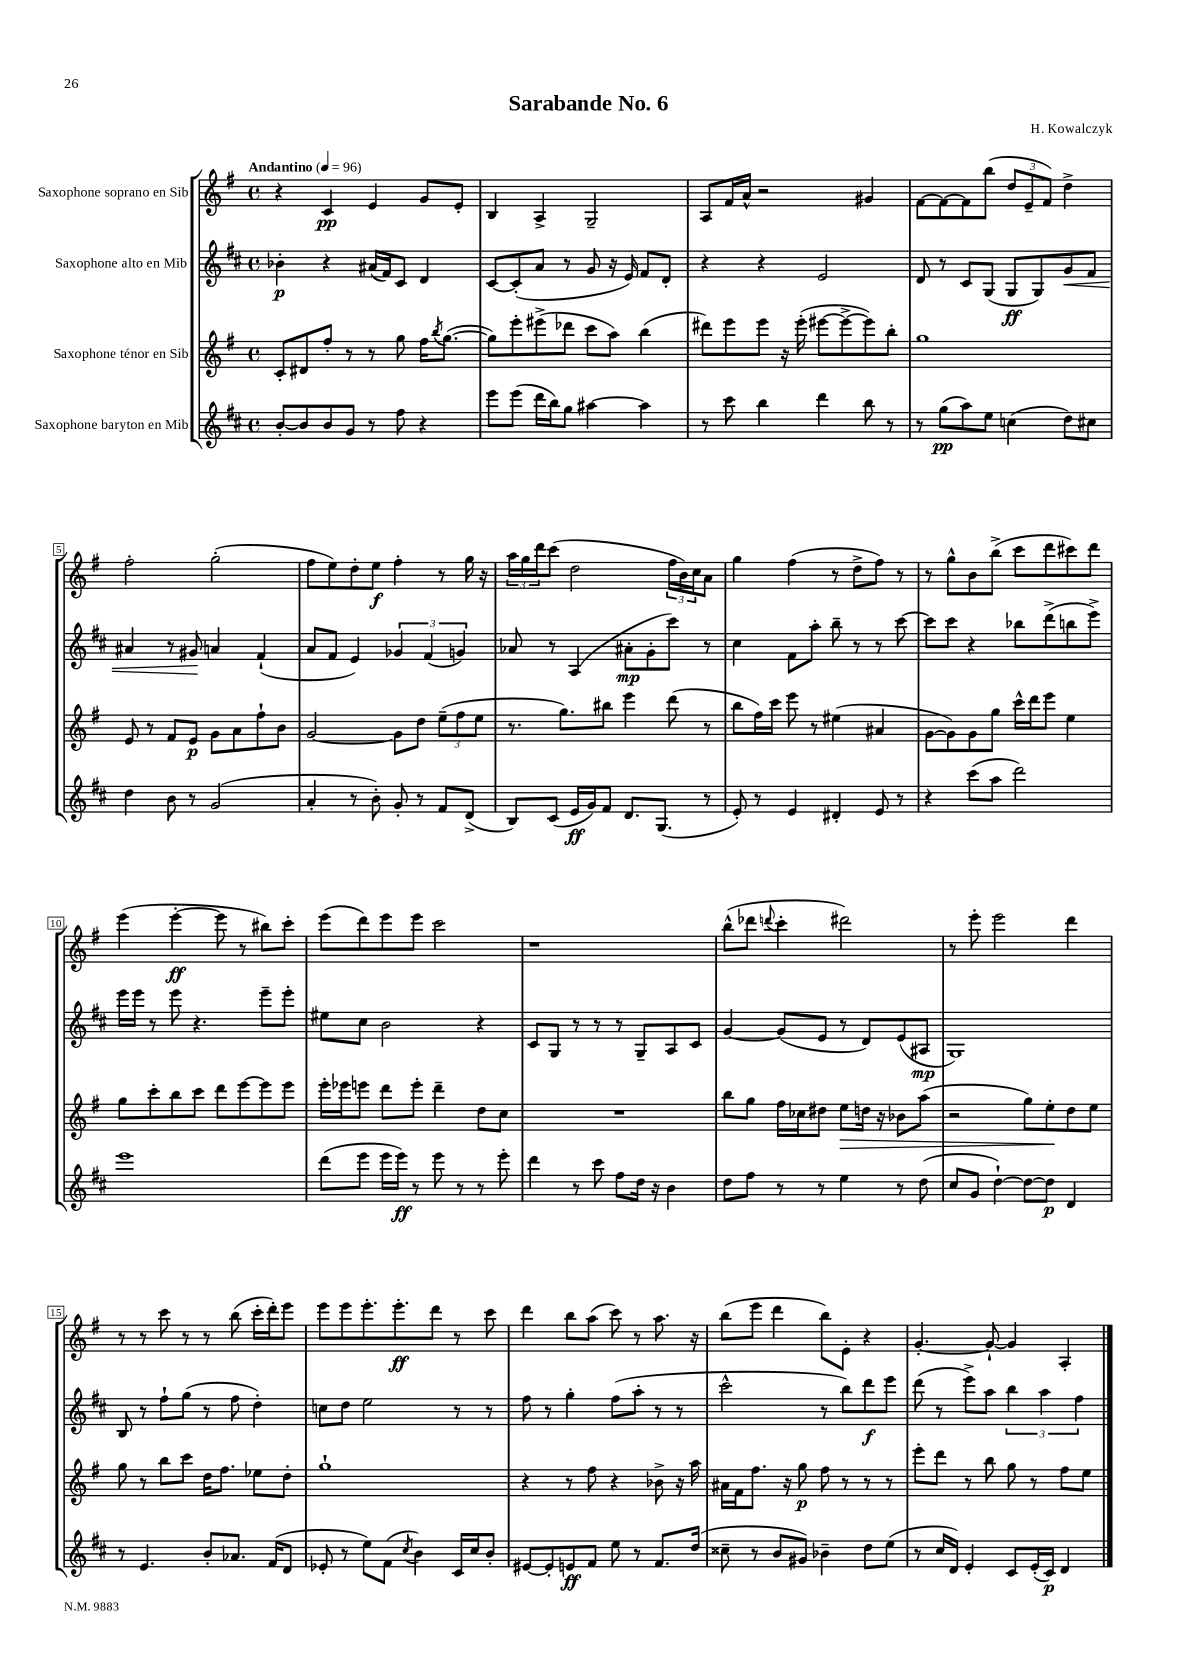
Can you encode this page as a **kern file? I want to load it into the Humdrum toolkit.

**kern	**kern	**kern	**kern
*staff4	*staff3	*staff2	*staff1
*clefG2	*clefG2	*clefG2	*clefG2
*k[f#c#]	*k[f#]	*k[f#c#]	*k[f#]
*M4/4	*M4/4	*M4/4	*M4/4
*met(c)	*met(c)	*met(c)	*met(c)
*MM96	*MM96	*MM96	*MM96
[8b'/L	8c'/L	4b-'\	4r
8b/]	8d#/	.	.
8b/	8ff#'/J	4r	4c/
8g/J	8r	.	.
8r	8r	(16a#/LL	4e/
.	.	16f#/J)	.
8ff#\	8gg\	8c#/J	.
4r	16ff#\LK	4d/	8g/L
.	8qbb/	.	.
.	([8.gg\J	.	.
.	.	.	8e'/J
=	=	=	=
8eee\L	8gg\]L)	[8c#/L	4B/
(8eee\J	8eee'\	(8c#'/]	.
16ddd\LL	(8eee#^\	8a/J	4A^/
16bb\J)	.	.	.
8gg\J	8ddd-\J	8r	.
[4aa#\	8ccc\L	8g/	2G~/
.	8aa\J)	16r	.
.	.	16e/)	.
4aa#\]	(4bb\	8f#/L	.
.	.	8d'/J	.
=	=	=	=
8r	8ddd#\L)	4r	8A/L
8ccc#\	8eee\	.	16f#/L
.	.	.	16a^^/JJ
4bb\	8eee\J	4r	2r
.	16r	.	.
.	(16eee'\	.	.
4ddd\	[8eee#\L	2e/	.
.	8eee#^\_	.	.
8bb\	8eee#\])	.	4g#/
8r	8bb'\J	.	.
=	=	=	=
8r	1gg	8d/	[8f#\L
(8gg\L	.	8r	8f#\_
8aa\)	.	8c#/L	8f#\]
8ee\J	.	(8G/J	(8bb\J
(4cc\	.	8G/L	12dd/L
.	.	.	12e~/
.	.	8G/)	.
.	.	.	12f#/J)
8dd\L)	.	8g/	4dd^\
8cc#\J	.	8f#/J	.
=	=	=	=
4dd\	8e/	4a#/	2ff#'\
.	8r	.	.
8b\	8f#/L	8r	.
8r	8e/J	8g#/	.
(2g/	8g\L	4a/	(2gg'\
.	8a\	.	.
.	8ff#`\	(4f#`/	.
.	8b\J	.	.
=	=	=	=
4a'/	[2g/	8a/L	8ff#\L
.	.	8f#/J	8ee\)
8r	.	4e/)	8dd'\
8b'\)	.	.	8ee\J
8g'/	8g\]L	6g-/	4ff#'\
8r	8dd\J	.	.
.	.	(6f#/	.
8f#/L	(12ee~\L	.	8r
.	12ff#\	6g/)	.
(8d^/J	.	.	16gg\
.	12ee\J	.	.
.	.	.	16r
=	=	=	=
8B/L)	8.r	8a-/	24aa\LL
.	.	.	24gg\
.	.	.	24ddd\J
(8c#/J	.	8r	(8ccc\J
.	8.gg\L)	.	.
16e/LL	.	(4A/	2dd\
16g/J)	.	.	.
8f#/J	8bb#\J	.	.
8.d/L	4eee\	8a#'\L	.
.	.	8g'\	.
(8.G/J	.	.	.
.	(8ddd\	8ccc#\J)	24ff#\LL
.	.	.	24b\)
.	.	.	24cc\J
8r	8r	8r	8a\J
=	=	=	=
8e'/)	8bb\L	4cc#\	4gg\
8r	16ff#\L)	.	.
.	16ccc\JJ	.	.
4e/	8eee\	8f#\L	(4ff#\
.	8r	8aa'\J	.
4d#'/	(4ee#\	8bb~\	8r
.	.	8r	8dd^\L
8e/	4a#/	8r	8ff#\J)
8r	.	[8ccc#\	8r
=	=	=	=
4r	[8g\L	8ccc#\]L	8r
.	8g\])	8ccc#\J	8gg^^\L
(8ccc#\L	8g\	4r	8b\
8aa\J	8gg\J	.	(8bb^\J
2ddd\)	16ccc^^\LL	8bb-\L	8ccc\L
.	16ddd\J	.	.
.	8eee\J	(8ddd^\	8ddd\
.	4ee\	8bb\	8ccc#\)
.	.	8eee^\J)	8ddd\J
=	=	=	=
1eee	8gg\L	16eee\LL	(4eee\
.	.	16eee\JJ	.
.	8ccc'\	8r	.
.	8bb\	8eee\	[4eee'\
.	8ccc\J	4.r	.
.	8ddd\L	.	8eee\]
.	[8eee\	.	8r
.	8eee\]	8eee~\L	8bb#\L)
.	8eee\J	8eee'\J	8ccc'\J
=	=	=	=
(8ddd\L	16eee'\LL	8ee#\L	(8eee\L
.	16eee-\J	.	.
8eee\J	8eee\J	8cc#\J	8ddd\)
16eee\LL	8ddd\L	2b\	8eee\
16eee\JJ)	.	.	.
8r	8eee'\J	.	8eee\J
8eee\	4ddd~\	.	2ccc\
8r	.	.	.
8r	8dd\L	4r	.
8eee'\	8cc\J	.	.
=	=	=	=
4ddd\	1r	8c#/L	1r
.	.	8G/J	.
8r	.	8r	.
8ccc#\	.	8r	.
8ff#\L	.	8r	.
16dd\Jk	.	8G~/L	.
16r	.	.	.
4b\	.	8A/	.
.	.	8c#/J	.
=	=	=	=
8dd\L	8bb\L	[4g/	(8bb^^\L
8ff#\J	8gg\J	.	8ddd-\J
.	.	.	8qqddd/
8r	16ff#\LL	(8g/]L	4ccc'\
.	16cc-\J	.	.
8r	8dd#\J	8e/J	.
4ee\	8ee\L	8r	2ddd#\)
.	16dd\Jk	8d/L)	.
.	16r	.	.
8r	8b-\L	(8e/	.
(8dd\	(8aa\J	8A#/J	.
=	=	=	=
8cc#/L	2r	1G)	8r
8g/J	.	.	8eee'\
[4dd`\)	.	.	2eee\
8dd\_L	8gg\L)	.	.
8dd\]J	8ee'\	.	.
4d/	8dd\	.	4ddd\
.	8ee\J	.	.
=	=	=	=
8r	8gg\	8B/	8r
4.e/	8r	8r	8r
.	8bb\L	8ff#`\L	8ccc\
.	8ccc\J	(8gg\J	8r
8b'/L	16dd\LK	8r	8r
.	8.ff#\J	.	.
8.a-/J	.	8ff#\	(8bb\
.	8ee-\L	4dd'\)	16ccc'\LL
(16f#/LK	.	.	16ddd'\J)
8d/J	8dd'\J	.	8eee\J
=	=	=	=
8e-'/	1gg`	8cc\L	8eee\L
8r	.	8dd\J	8eee\
8ee\L)	.	2ee\	8.eee'\
(8f#\J	.	.	.
.	.	.	8.eee'\
8qcc#/	.	.	.
4b\)	.	.	.
.	.	.	8ddd\J
16c#/LL	.	8r	8r
16cc#/J	.	.	.
8b'/J	.	8r	8ccc\
=	=	=	=
[8e#/L	4r	8ff#\	4ddd\
8e#'/]	.	8r	.
8e/	8r	4gg'\	8bb\L
8f#/J	8ff#\	.	(8aa\J
8ee\	4r	(8ff#\L	8ccc\)
8r	.	8aa'\J	8r
8.f#/L	8b-^\	8r	8.aa\
.	16r	8r	.
(16dd/Jk	16aa\	.	16r
=	=	=	=
8cc##~\	16a#\LL	2ccc#^^\	(8bb\L
.	16f#\J	.	.
8r	8.ff#\J	.	8eee\J
8b/L	.	.	4ddd\
.	16r	.	.
8g#/J)	8gg\	.	.
4b-~\	8ff#\	8r	8bb\L)
.	8r	8bb\L)	8e'\J
8dd\L	8r	8ddd\	4r
(8ee\J	8r	8eee\J	.
=	=	=	=
8r	8eee'\L	(8ddd\	[4.g'/
16cc#/LL	8ddd\J	8r	.
16d/JJ)	.	.	.
4e'/	8r	8eee^\L)	.
.	8bb\	8aa\J	8g`/_
8c#/L	8gg\	6bb\	4g/]
(16e'/L	8r	.	.
.	.	6aa\	.
16c#/JJ)	.	.	.
4d/	8ff#\L	.	4A'/
.	.	6ff#\	.
.	8ee\J	.	.
==	==	==	==
*-	*-	*-	*-
